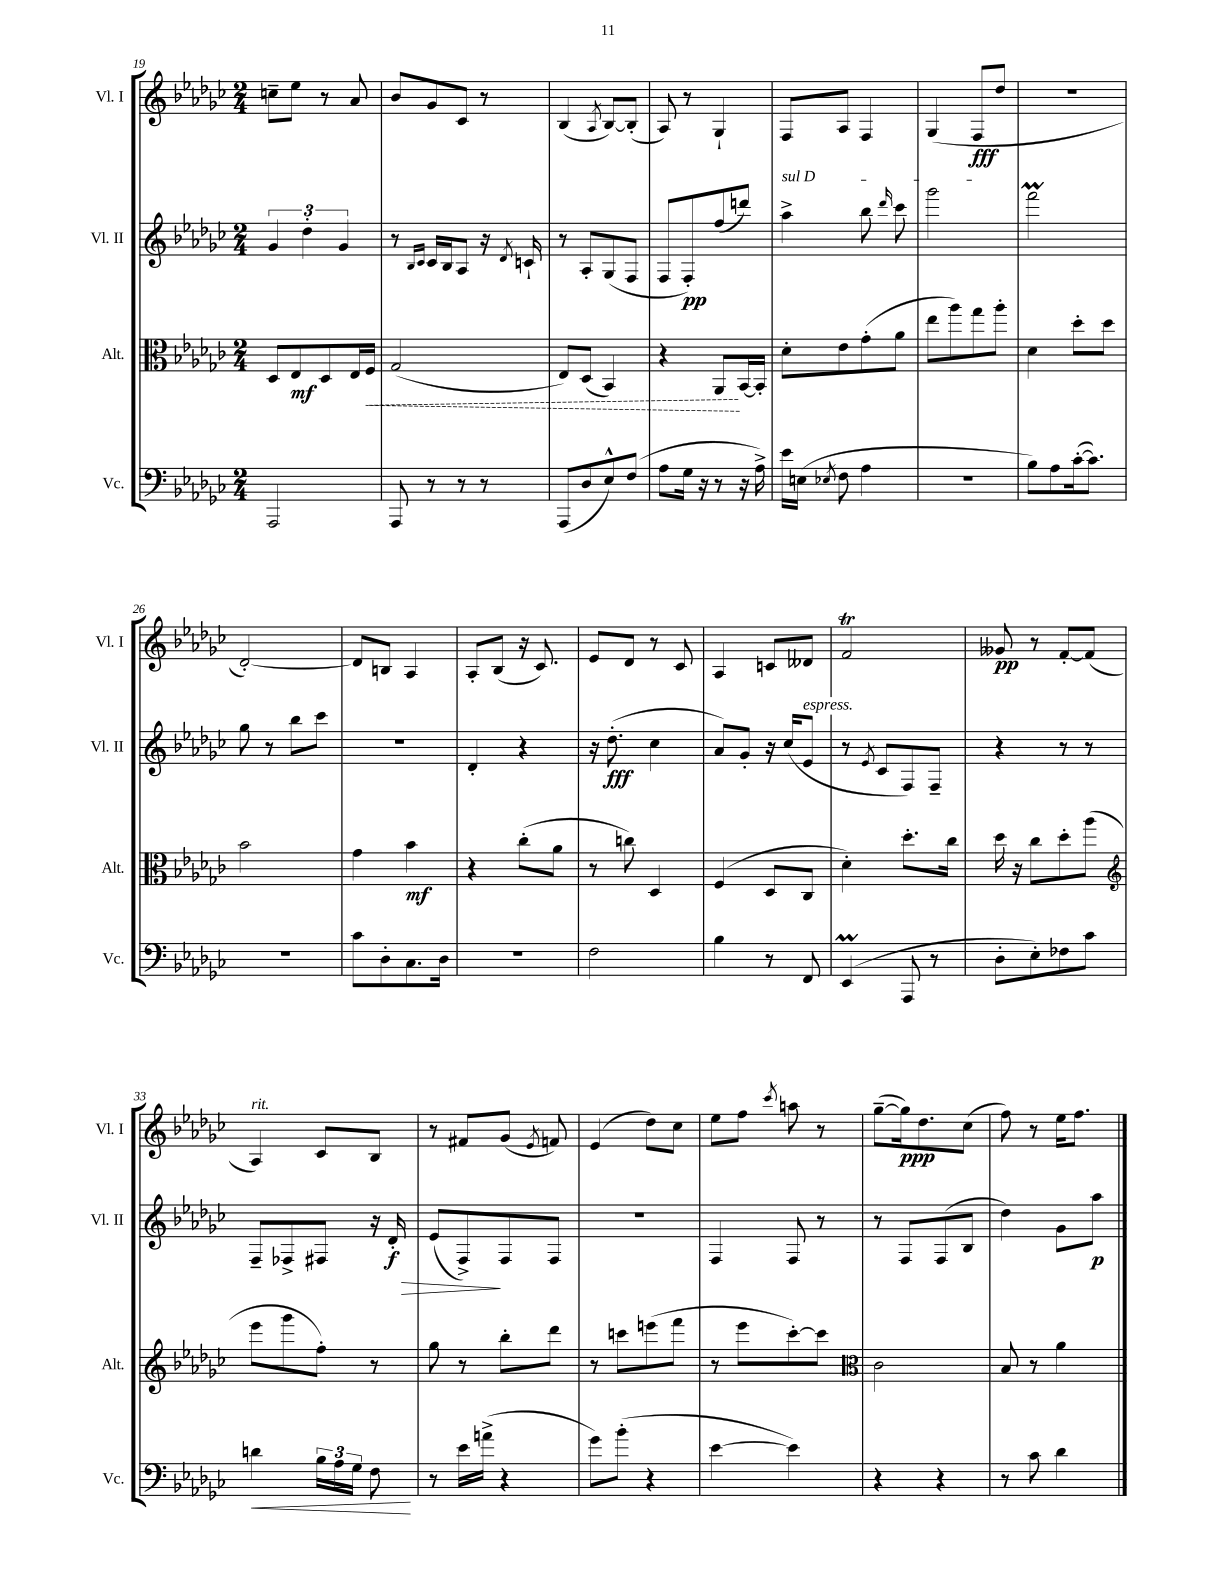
<<
\new StaffGroup <<
\new Staff = "s0" \with { instrumentName = "Vl. I" shortInstrumentName = "Vl. I" } {
    \clef treble \key ges \major \numericTimeSignature \time 2/4
    \autoBeamOff c''8[-- ees''8] r8 aes'8 |
    bes'8[ ges'8 ces'8] r8 |
    bes4( \acciaccatura { aes8 } bes8[~) bes8]-.( |
    aes8) r8 ges4-! |
    f8[ aes8] f4 |
    ges4( f8[\fff des''8] |
    R2 |
    des'2~-.) |
    des'8[ b8] aes4 |
    aes8[-. bes8]( r16 ces'8.) |
    ees'8[ des'8] r8 ces'8 |
    aes4 c'8[ deses'8] |
    f'2\trill |
    geses'8\pp r8 f'8[~-. f'8]( |
    aes4^\markup { \italic "rit." }) ces'8[ bes8] |
    r8 fis'8[ ges'8]( \acciaccatura { ees'8 } f'8) |
    ees'4( des''8[) ces''8] |
    ees''8[ f''8] \acciaccatura { ces'''8 } a''8 r8 |
    ges''8[~--( ges''16\ppp) des''8. ces''8]( |
    f''8) r8 ees''16[ f''8.] \bar "|." |
}
\new Staff = "s1" \with { instrumentName = "Vl. II" shortInstrumentName = "Vl. II" } {
    \clef treble \key ges \major \numericTimeSignature \time 2/4
    \autoBeamOff \tuplet 3/2 { ges'4 des''4-. ges'4 } |
    r8 \grace { bes16[ ces'16] } ces'16[ bes16 aes8] r16 \acciaccatura { des'8 } c'16-! |
    r8 aes8[-. ges8( f8] |
    f8[ f8-.\pp) f''8( d'''8]) |
    \once \override TextSpanner.bound-details.left.text = \markup { \italic "sul D" } aes''4->\startTextSpan bes''8 \grace { des'''16 } ces'''8 |
    ges'''2\stopTextSpan |
    f'''2\prall |
    ges''8 r8 bes''8[ ces'''8] |
    r2 |
    des'4-. r4 |
    r16 des''8.-.\fff( ces''4 |
    aes'8[) ges'8]-. r16 ces''16[( ees'8]^\markup { \italic "espress." } |
    r8 \acciaccatura { ees'8 } ces'8[ f8) f8]-- |
    r4 r8 r8 |
    f8[-- fes8-> fis8] r16 des'16-.\f\> |
    ees'8[( f8->\!) f8 f8] |
    r2 |
    f4 f8 r8 |
    r8 f8[ f8( bes8] |
    des''4) ges'8[ aes''8]\p \bar "|." |
}
\new Staff = "s2" \with { instrumentName = "Alt." shortInstrumentName = "Alt." } {
    \clef alto \key ges \major \numericTimeSignature \time 2/4
    \autoBeamOff des8[ ees8\mf des8 ees16 \once \override Hairpin.style = #'dashed-line f16]\< |
    ges2( |
    ees8[) des8]( bes,4) |
    r4 aes,8[\! bes,16~ bes,16]-. |
    des'8[-. ees'8 ges'8-.( aes'8] |
    ees''8[ aes''8) ges''8 aes''8]-. |
    des'4 des''8[-. des''8] |
    bes'2 |
    ges'4 bes'4\mf |
    r4 ces''8[-.( aes'8] |
    r8 c''8) des4 |
    f4( des8[ ces8] |
    des'4-.) des''8.[-. ces''16] |
    des''16 r16 ces''8[ des''8-. aes''8]( |
    \clef treble ees'''8[ ges'''8 f''8]-.) r8 |
    ges''8 r8 bes''8[-. des'''8] |
    r8 c'''8[ e'''8( f'''8] |
    r8 ees'''8[ ces'''8~-.) ces'''8] |
    \clef alto ces'2 |
    bes8 r8 aes'4 \bar "|." |
}
\new Staff = "s3" \with { instrumentName = "Vc." shortInstrumentName = "Vc." } {
    \clef bass \key ges \major \numericTimeSignature \time 2/4
    \autoBeamOff aes,,2 |
    aes,,8 r8 r8 r8 |
    aes,,8[( des8 ees8-^) f8]( |
    aes8[ ges16] r16 r8 r16 aes16->) |
    ees'16[ e16]( \acciaccatura { ees8 } f8 aes4 |
    R2 |
    bes8[) aes8 ces'16~-.( ces'8.]) |
    R2 |
    ces'8[ des8-. ces8. des16] |
    r2 |
    f2 |
    bes4 r8 f,8 |
    ees,4\prall( aes,,8 r8 |
    des8[-. ees8-.) fes8 ces'8] |
    d'4\< \tuplet 3/2 { bes16[ aes16 ges16] } f8\! |
    r8 ees'16[ a'16]->( r4 |
    ges'8[) bes'8]-.( r4 |
    ees'4~ ees'4) |
    r4 r4 |
    r8 ces'8 des'4 \bar "|." |
}
>>
>>
\layout { \context { \Score currentBarNumber = #19 } }
